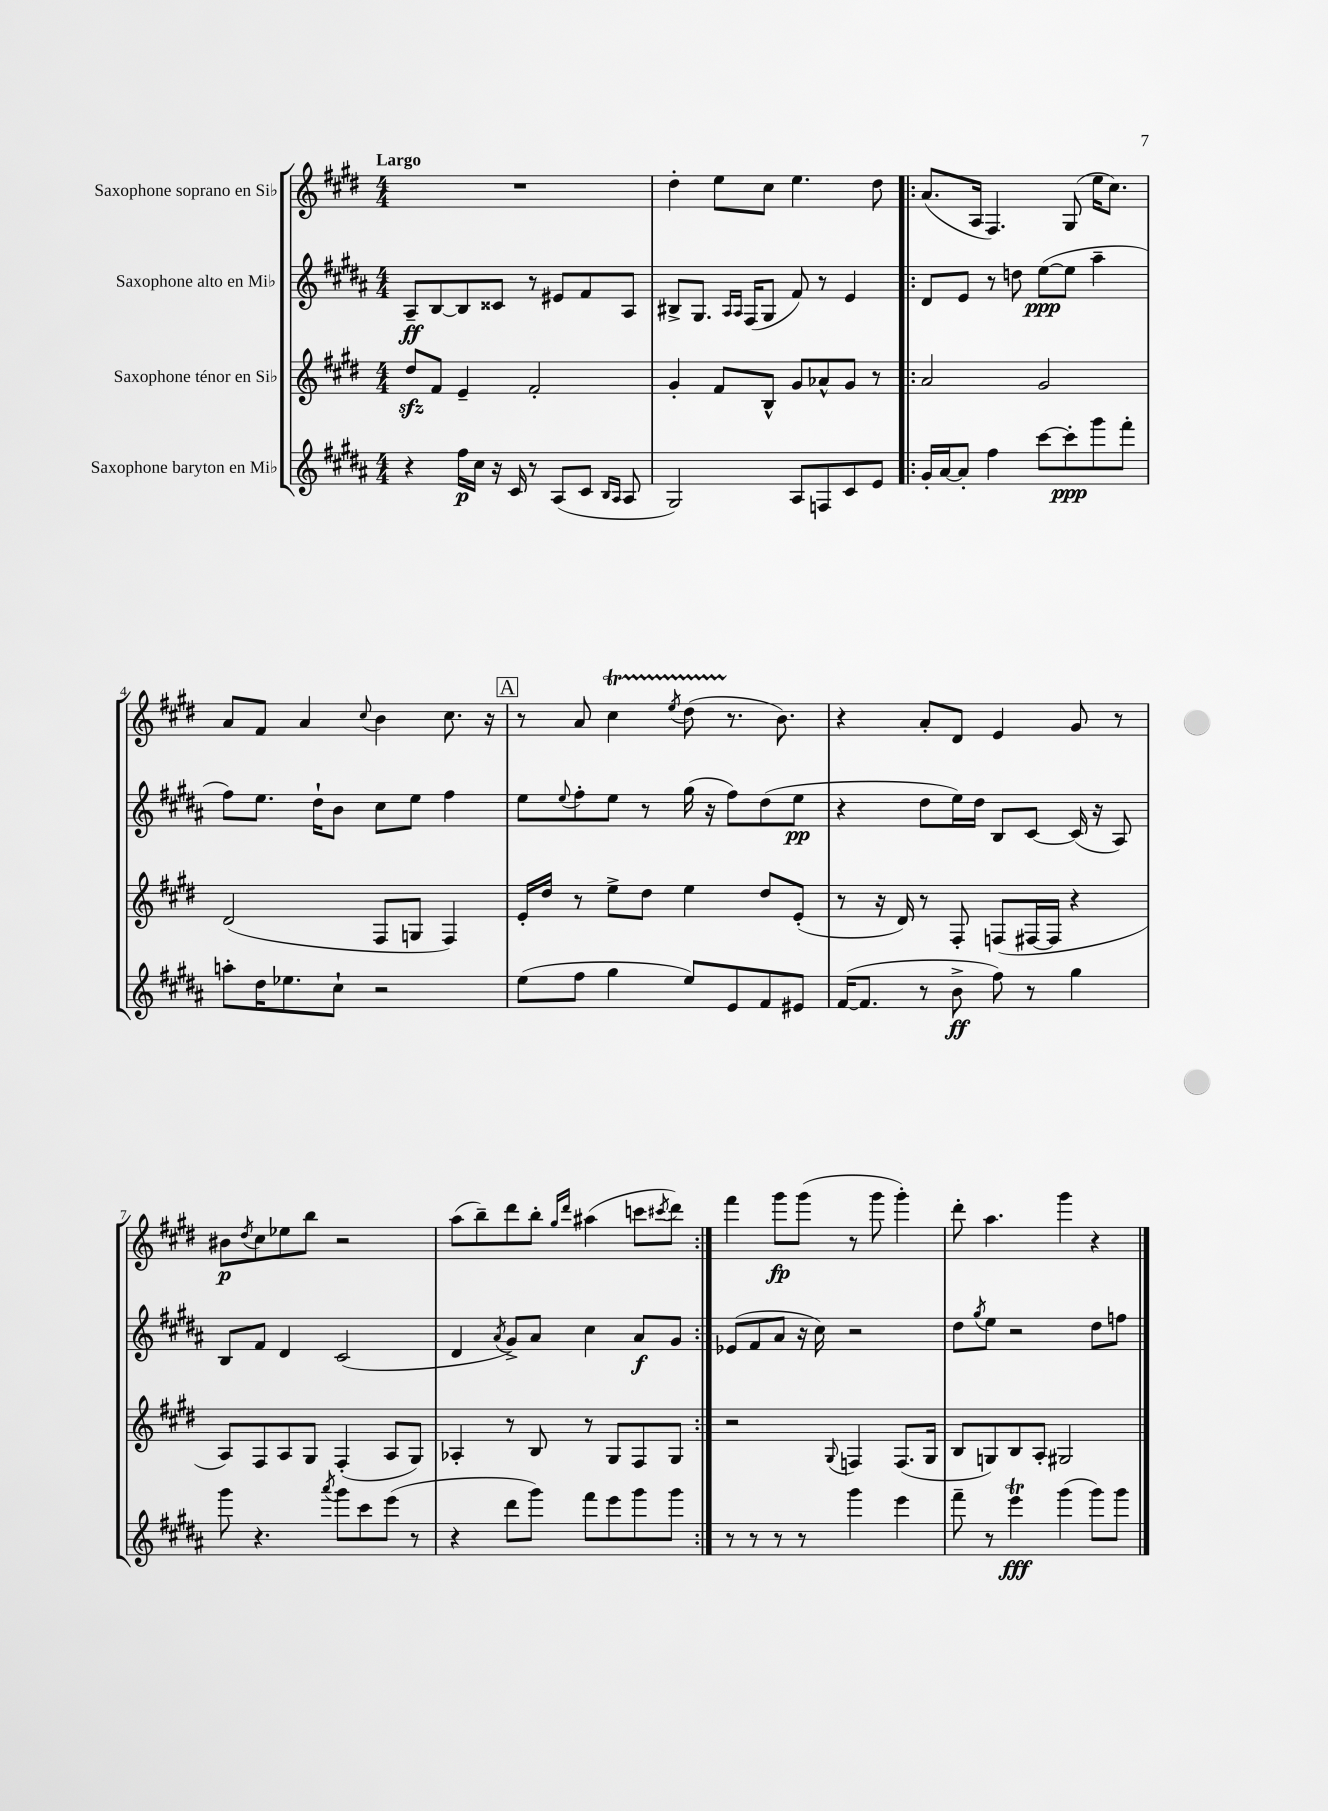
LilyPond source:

<<
\new StaffGroup <<
\new Staff = "s0" \with { instrumentName = "Saxophone soprano en Sib" } {
    \clef treble \key e \major \numericTimeSignature \time 4/4 \tempo "Largo"
    R1 |
    dis''4-. e''8 cis''8 e''4. dis''8 |
    \repeat volta 2 { a'8.( a16 fis4.) gis8( e''16 cis''8.) |
    a'8 fis'8 a'4 \appoggiatura { cis''8 } b'4 cis''8. r16 |
    \mark \markup { \box "A" } r8 a'8 cis''4\startTrillSpan \acciaccatura { e''8 } dis''8( r8.\stopTrillSpan b'8.) |
    r4 a'8-. dis'8 e'4 gis'8 r8 |
    bis'8\p \acciaccatura { dis''8 } cis''8 ees''8 b''8 r2 |
    a''8( b''8--) dis'''8 b''8-. \grace { gis''16 dis'''16 } ais''4( c'''8 \acciaccatura { cis'''8 } dis'''8) | }
    fis'''4 gis'''8\fp gis'''8( r8 gis'''8 gis'''4-.) |
    dis'''8-. a''4. gis'''4 r4 \bar "|." |
}
\new Staff = "s1" \with { instrumentName = "Saxophone alto en Mib" } {
    \clef treble \key b \major \numericTimeSignature \time 4/4
    ais8--\ff b8~ b8 cisis'8 r8 eis'8 fis'8 ais8 |
    bis8-> gis8. \grace { ais16 ais16 } fis16( gis8 fis'8) r8 e'4 |
    \repeat volta 2 { dis'8 e'8 r8 d''8 e''8~\ppp( e''8 ais''4-- |
    fis''8) e''8. dis''16-! b'8 cis''8 e''8 fis''4 |
    \mark \markup { \box "A" } e''8 \appoggiatura { e''8 } fis''8-. e''8 r8 gis''16( r16 fis''8) dis''8( e''8\pp |
    r4 dis''8 e''16) dis''16 b8 cis'8~ cis'16( r16 ais8) |
    b8 fis'8 dis'4 cis'2( |
    dis'4 \acciaccatura { ais'8 } gis'8->) ais'8 cis''4 ais'8\f gis'8 | }
    ees'8( fis'8 ais'8 r16 cis''16) r2 |
    dis''8 \acciaccatura { gis''8 } e''8 r2 dis''8 f''8 \bar "|." |
}
\new Staff = "s2" \with { instrumentName = "Saxophone ténor en Sib" } {
    \clef treble \key e \major \numericTimeSignature \time 4/4
    dis''8\sfz fis'8 e'4-- fis'2-. |
    gis'4-. fis'8 b8-^ gis'8 aes'8-^ gis'8 r8 |
    \repeat volta 2 { a'2 gis'2 |
    dis'2( fis8 g8 fis4) |
    \mark \markup { \box "A" } e'16-. dis''16 r8 e''8-> dis''8 e''4 dis''8 e'8-.( |
    r8 r16 dis'16) r8 fis8-. f8( fis16~ fis16 r4 |
    a8) fis8 a8 gis8 fis4-.( a8 gis8) |
    aes4-. r8 b8 r8 gis8 fis8 gis8 | }
    r2 \appoggiatura { gis8 } f4 f8.( gis16 |
    b8 g8) b8 a8-. gis2 \bar "|." |
}
\new Staff = "s3" \with { instrumentName = "Saxophone baryton en Mib" } {
    \clef treble \key b \major \numericTimeSignature \time 4/4
    r4 fis''16\p cis''16 r16 cis'16 r8 ais8( cis'8 \grace { b16 ais16 } ais8 |
    gis2) ais8 f8 cis'8 e'8 |
    \repeat volta 2 { gis'16-. ais'16~ ais'8-. fis''4 cis'''8~ cis'''8-.\ppp gis'''8 fis'''8-. |
    a''8-. dis''16 ees''8. cis''8-! r2 |
    \mark \markup { \box "A" } e''8( fis''8 gis''4 e''8) e'8 fis'8 eis'8 |
    fis'16~( fis'8. r8 b'8->\ff fis''8) r8 gis''4 |
    gis'''8 r4. \acciaccatura { ais'''8 } gis'''8 cis'''8 e'''8( r8 |
    r4 dis'''8 gis'''8) fis'''8 e'''8 gis'''8 gis'''8 | }
    r8 r8 r8 r8 gis'''4 e'''4 |
    fis'''8-- r8 e'''4\trill\fff gis'''4( gis'''8) gis'''8 \bar "|." |
}
>>
>>
